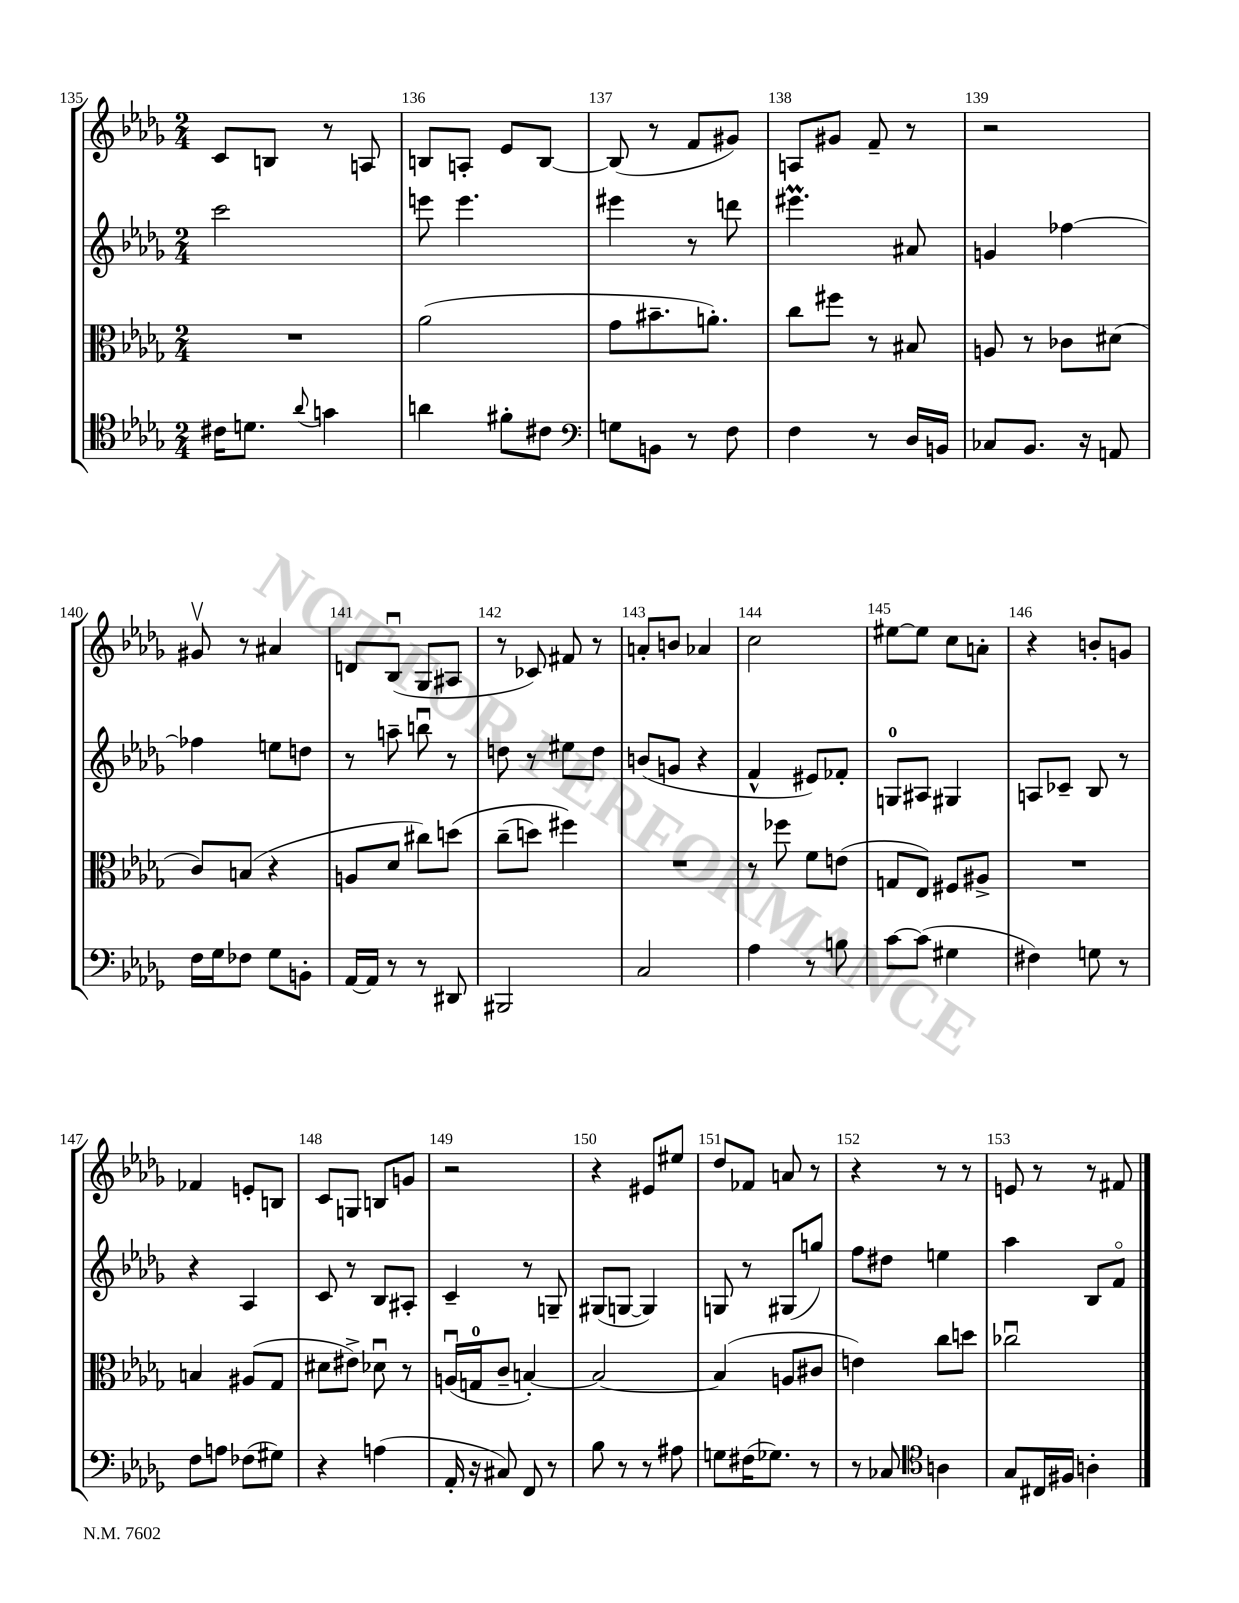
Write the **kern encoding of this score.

**kern	**kern	**kern	**kern
*staff4	*staff3	*staff2	*staff1
*clefC4	*clefC3	*clefG2	*clefG2
*k[b-e-a-d-g-]	*k[b-e-a-d-g-]	*k[b-e-a-d-g-]	*k[b-e-a-d-g-]
*M2/4	*M2/4	*M2/4	*M2/4
16c#\LK	2r	2ccc\	8c/L
8.d\J	.	.	.
.	.	.	8B/J
8qqa-/	.	.	.
4g\	.	.	8r
.	.	.	8A/
=	=	=	=
4a\	(2a-\	8eee\	8B/L
.	.	4.eee\	8A'/J
8f#'\L	.	.	8e-/L
8c#\J	.	.	[8B/J
=	=	=	=
*clefF4	*	*	*
8G\L	8g-\L	4eee#\	(8B/]
8BB\J	8.b#~\	.	8r
8r	.	8r	8f/L
.	8.a'\J)	.	.
8F\	.	8ddd\	8g#/J)
=	=	=	=
4F\	8cc\L	4.eee#\	8A/L
.	8ff#\J	.	8g#/J
8r	8r	.	8f~/
16D-/LL	8B#/	8a#/	8r
16BB/JJ	.	.	.
=	=	=	=
8C-/L	8A/	4g/	2r
8.BB-/J	8r	.	.
.	8c-\L	[4ff-\	.
16r	.	.	.
8AA/	(8d#\J	.	.
=	=	=	=
16F\LL	8c/L)	4ff-\]	8g#v/
16G-\J	.	.	.
8F-\J	(8B/J	.	8r
8G-\L	4r	8ee\L	4a#/
8BB'\J	.	8dd\J	.
=	=	=	=
[16AA-/LL	8A/L	8r	8d/L
16AA-/]JJ	.	.	.
8r	8d-/J	8aa~\	(8B-u/J
8r	8cc#\L)	8bbu\	8G-/L
8DD#/	&(8dd\J	8r	8A#/J
=	=	=	=
2BBB#/	(8cc~\L	8dd\	8r
.	8dd\J)	8r	8c-/)
.	4ff#\&)	8ee#\L	8f#/
.	.	8dd\J	8r
=	=	=	=
2C/	2r	(8b/L	8a'/L
.	.	8g/J	8b/J
.	.	4r	4a-/
=	=	=	=
4A-\	8r	4f^^/	2cc\
.	8ff-\	.	.
8r	8f\L	8e#/L)	.
8B\	(8e\J	8f-'/J	.
=	=	=	=
[8c\L	8G/L	8G/L	[8ee#\L
(8c\]J	8E-/J)	8A#/J	8ee#\]J
4G#\	8F#/L	4G#/	8cc\L
.	8A#^/J	.	8a'\J
=	=	=	=
4F#\)	2r	8A/L	4r
.	.	8c-~/J	.
8G\	.	8B-/	8b'/L
8r	.	8r	8g/J
=	=	=	=
8F\L	4B/	4r	4f-/
8A\J	.	.	.
(8F-\L	(8A#/L	4A-/	8e'/L
8G#\J)	8G-/J	.	8B/J
=	=	=	=
4r	8d#\L	8c/	8c/L
.	8e#^\J)	8r	8G/J
(4A\	8d-u\	8B-/L	8B/L
.	8r	8A#'/J	8g/J
=	=	=	=
16AA-'/	(16Au/LL	4c~/	2r
16r	16G/J	.	.
8C#/)	8c~/J	.	.
8FF/	[4B'/)	8r	.
8r	.	8G~/	.
=	=	=	=
8B-\	2B/_	(8G#/L	4r
8r	.	[8G/J	.
8r	.	4G/])	8e#/L
8A#\	.	.	8ee#/J
=	=	=	=
8G\L	(4B/]	8G/	8dd-/L
(16F#\K	.	8r	8f-/J
8.G-\J)	.	.	.
.	8A/L	(8G#/L	8a/
8r	8c#/J	8gg/J)	8r
=	=	=	=
8r	4e\)	8ff\L	4r
8C-/	.	8dd#\J	.
*clefC4	*	*	*
4A\	8cc\L	4ee\	8r
.	8dd\J	.	8r
=	=	=	=
8G-/L	2cc-u\	4aa-\	8e/
16C#/L	.	.	8r
16F#/JJ	.	.	.
4A'\	.	8B-/L	8r
.	.	8fo/J	8f#/
==	==	==	==
*-	*-	*-	*-
